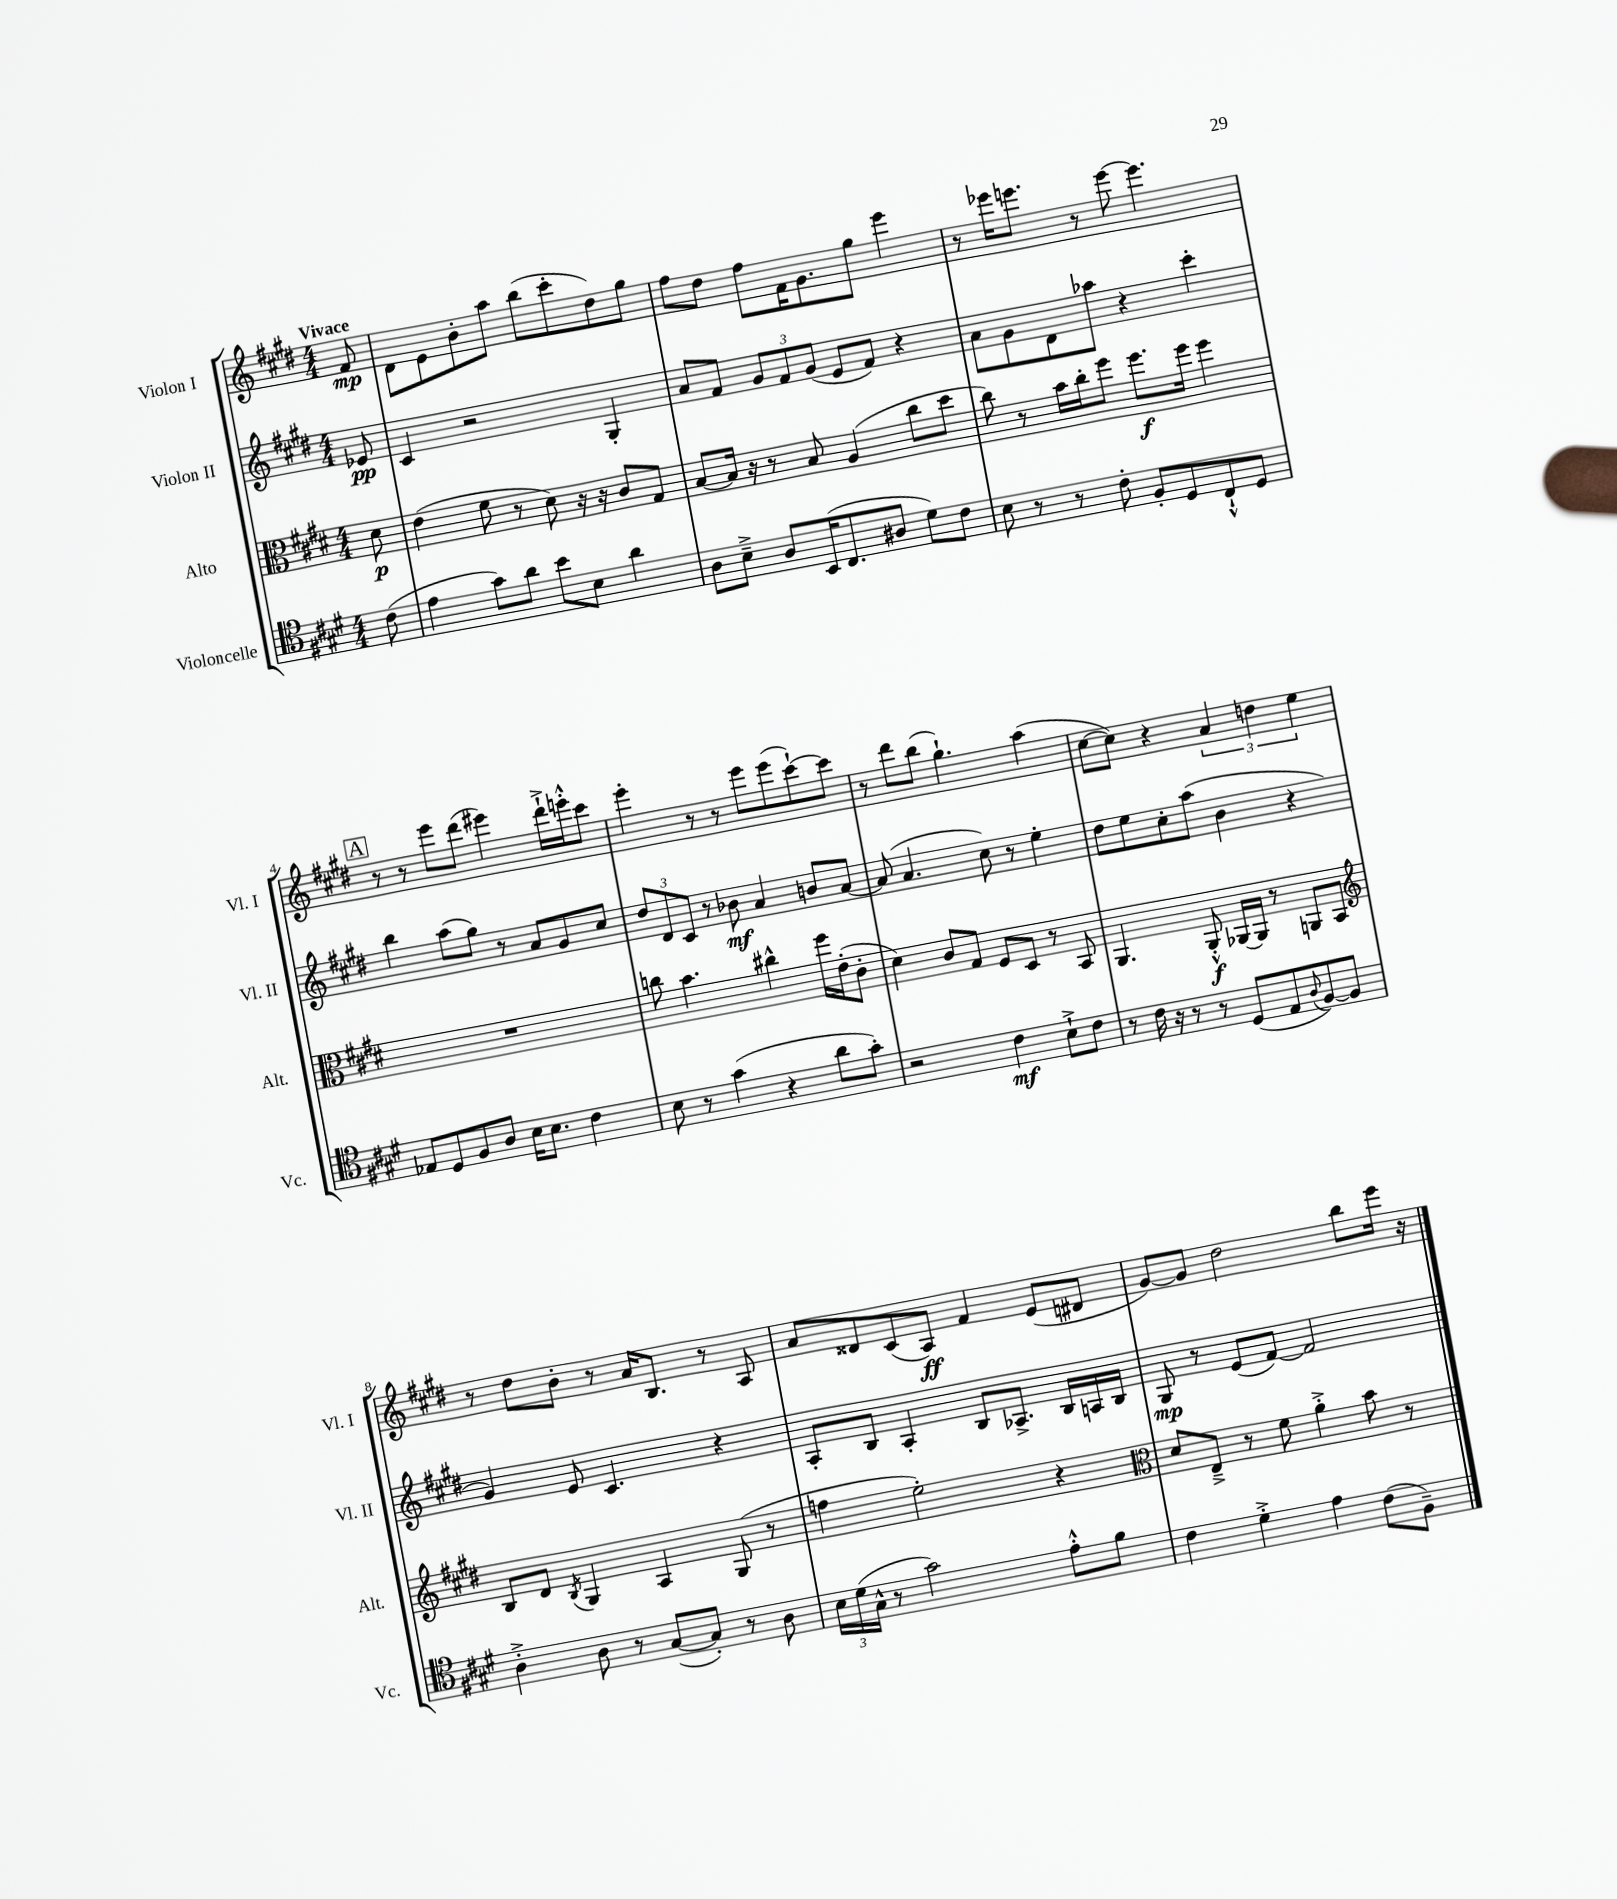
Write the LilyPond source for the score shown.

<<
\new StaffGroup <<
\new Staff = "s0" \with { instrumentName = "Violon I" shortInstrumentName = "Vl. I" } {
    \clef treble \key e \major \numericTimeSignature \time 4/4 \partial 8 \tempo "Vivace"
    fis'8\mp |
    dis'8 e'8 b'8-. a''8 b''8( cis'''8-. dis''8) gis''8 |
    fis''8 dis''8 fis''8 fis'16 gis'8. gis''8 e'''4 |
    r8 ees'''16 e'''8. r8 e'''8~ e'''4. |
    \mark \markup { \box "A" } r8 r8 e'''8 dis'''8( eis'''4) dis'''16-!-> e'''16-.-^ cis'''8 |
    e'''4-. r8 r8 e'''8 e'''8( cis'''8~-!) cis'''8 |
    r8 dis'''8 b''8( gis''4.-!) a''4( |
    cis''8~ cis''8) r4 \tuplet 3/2 { a'4 d''4 e''4 } |
    r8 dis''8 b'8-. r8 a'16 b8. r8 a8 |
    a'8 disis'8 cis'8( a8\ff) fis'4 e'8( dis'8 |
    gis'8~) gis'8 dis''2 b''8 e'''16 r16 \bar "|." |
}
\new Staff = "s1" \with { instrumentName = "Violon II" shortInstrumentName = "Vl. II" } {
    \clef treble \key e \major \numericTimeSignature \time 4/4 \partial 8
    ees'8\pp |
    cis'4 r2 gis4-. |
    a'8 fis'8 \tuplet 3/2 { gis'8 fis'8 gis'8( } e'8 fis'8) r4 |
    a'8 gis'8 dis'8 aes''8 r4 cis'''4-. |
    \mark \markup { \box "A" } b''4 a''8( gis''8) r8 a'8 gis'8 cis''8 |
    \tuplet 3/2 { dis''8 dis'8 cis'8 } r8 bes'8\mf a'4 b'8 a'8~ |
    a'8( a'4. cis''8) r8 e''4-. |
    dis''8 e''8 cis''8-. a''8( b'4 r4 |
    gis'4) e'8 cis'4. r4 |
    a8-. b8 a4-. b8 aes8.-> b16 a16 b16 |
    gis8\mp r8 e'8( fis'8~) fis'2 \bar "|." |
}
\new Staff = "s2" \with { instrumentName = "Alto" shortInstrumentName = "Alt." } {
    \clef alto \key e \major \numericTimeSignature \time 4/4 \partial 8
    dis'8\p |
    e'4( fis'8 r8 dis'8) r16 r16 cis'8 gis8 |
    b8~ b16 r16 r8 b8 a4( cis''8 dis''8 |
    cis''8) r8 b'16 cis''16-. fis''8 fis''8.\f fis''16 fis''4 |
    \mark \markup { \box "A" } R1 |
    c''8 b'4. cis''4-^ fis''16 e'16-.( cis'8-. |
    dis'4) cis'8 gis8 fis8 dis8 r8 b,8 |
    a,4. a,8-.-^\f aes,16~ aes,16 r8 a,8 b,8 |
    \clef treble b8 dis'8 \acciaccatura { b8 } gis4 a4 gis8( r8 |
    f''4 e''2-.) r4 |
    \clef alto dis'8 e8---> r8 fis'8 a'4-.-> b'8 r8 \bar "|." |
}
\new Staff = "s3" \with { instrumentName = "Violoncelle" shortInstrumentName = "Vc." } {
    \clef tenor \key e \major \numericTimeSignature \time 4/4 \partial 8
    cis'8( |
    e'4 gis'8) a'8 b'8 b8 a'4 |
    a8 b8---> a8 b,16( cis8. ais8 dis'8) cis'8 |
    b8 r8 r8 cis'8-. fis8-. dis8 cis8-!-^ dis8 |
    \mark \markup { \box "A" } ees8 dis8 fis8 a8 b16 b8. cis'4 |
    b8 r8 gis'4( r4 a'8 gis'8-.) |
    r2 cis'4\mf b8-!-> cis'8 |
    r8 cis'16 r16 r8 r8 dis8( e8 \appoggiatura { a8 } fis8~) fis8 |
    a4-.-> a8 r8 gis8~( gis8-.) r8 a8 |
    \tuplet 3/2 { b16 dis'16( gis16-^ } r8 gis'2) e'8-.-^ fis'8 |
    cis'4 dis'4-.-> e'4 cis'8( fis8--) \bar "|." |
}
>>
>>
